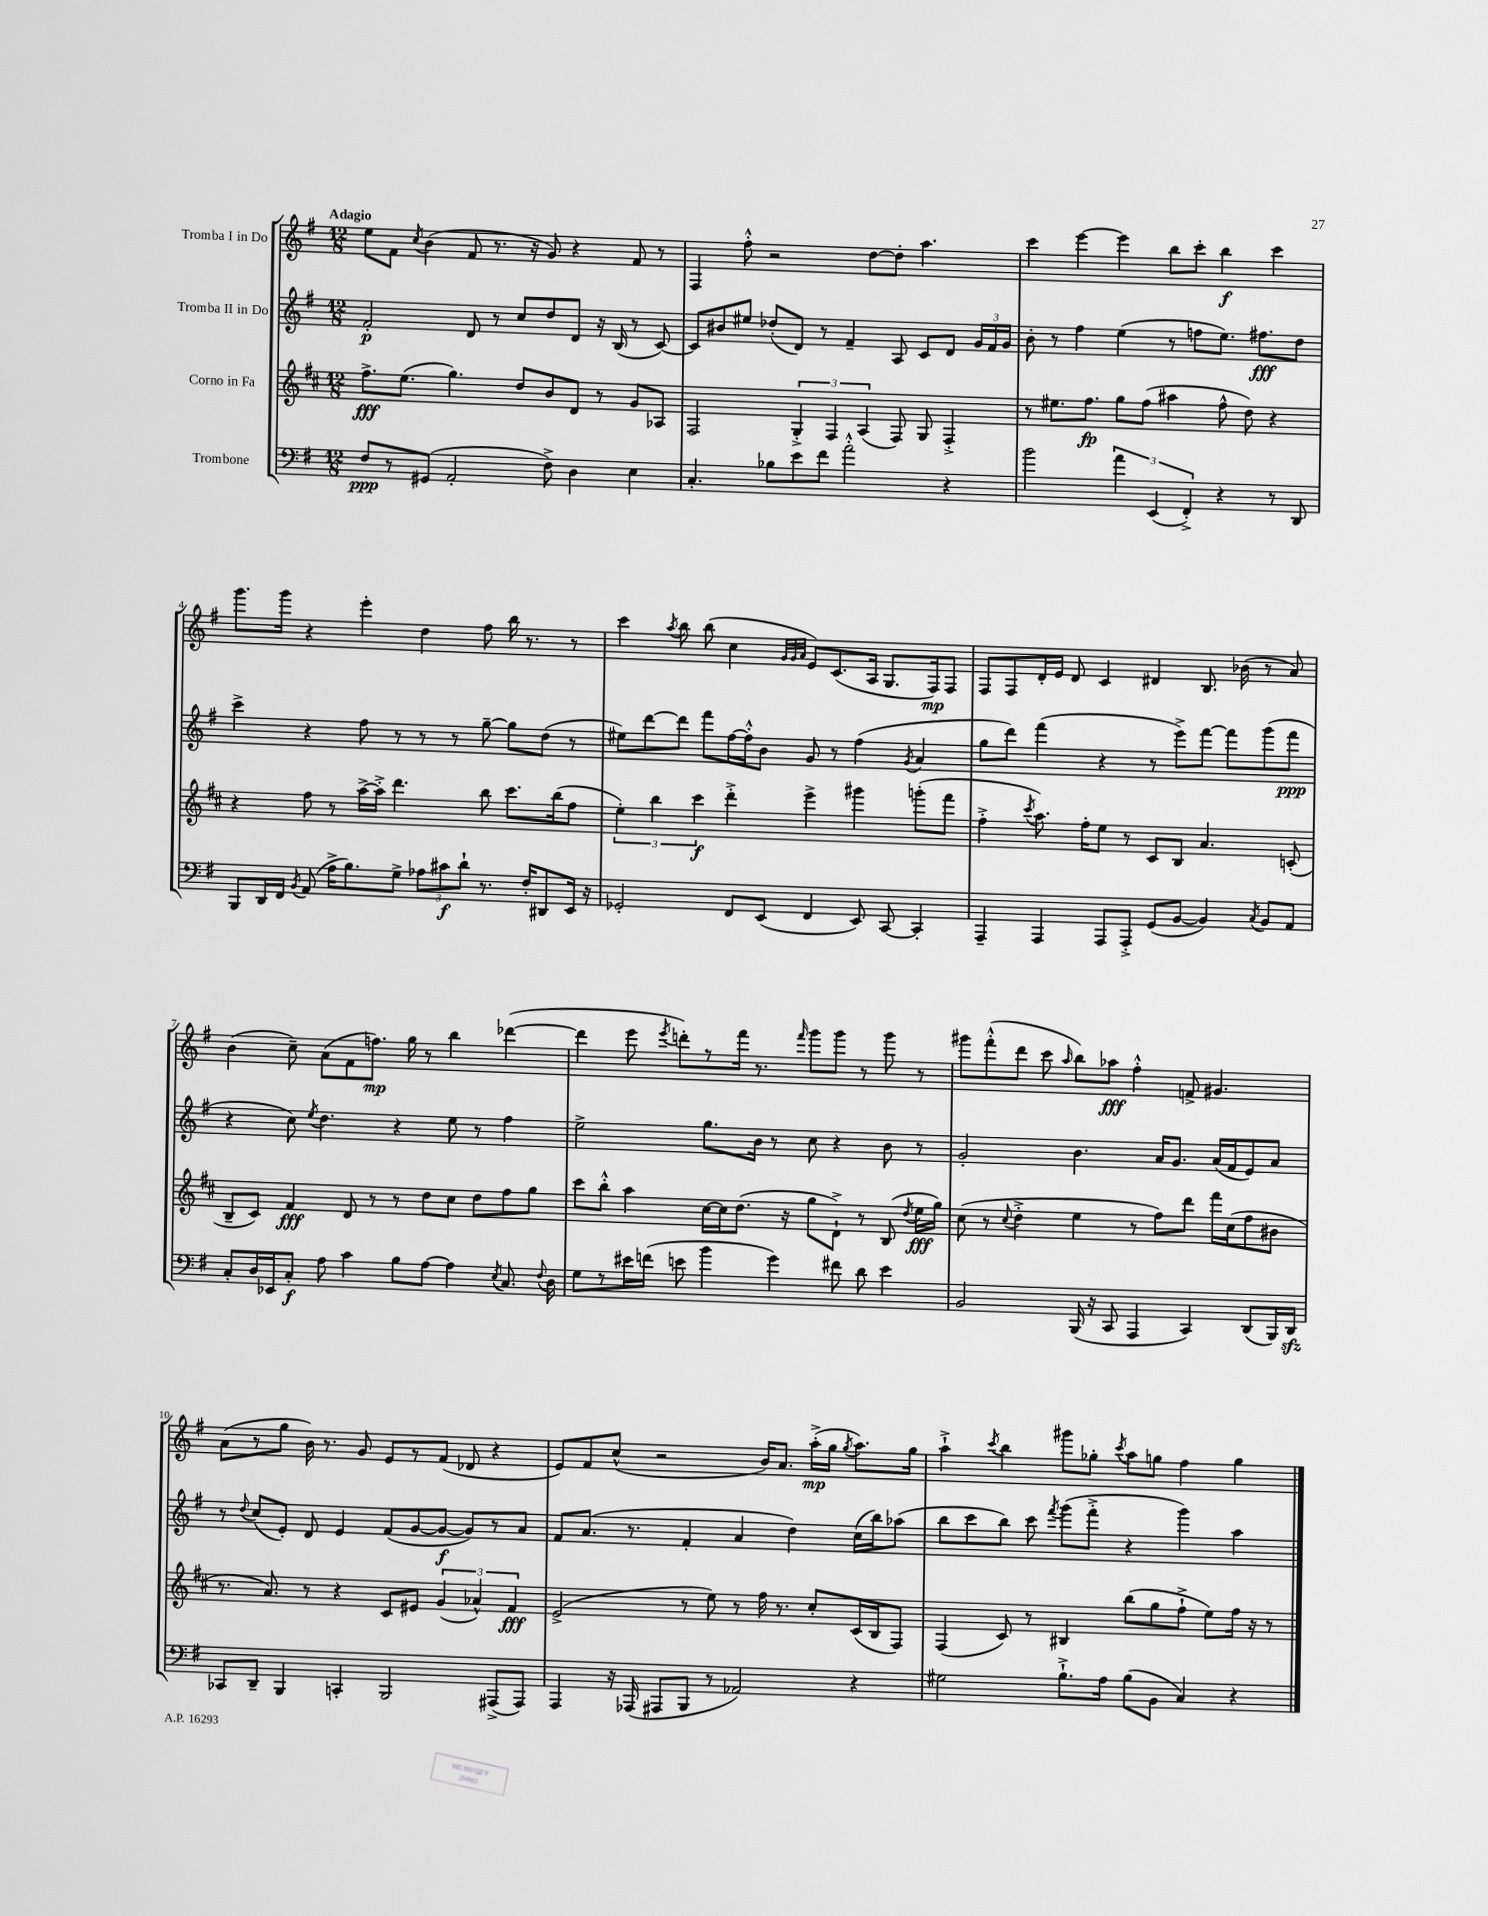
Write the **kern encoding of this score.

**kern	**kern	**kern	**kern
*staff4	*staff3	*staff2	*staff1
*clefF4	*clefG2	*clefG2	*clefG2
*k[f#]	*k[f#c#]	*k[f#]	*k[f#]
*M12/8	*M12/8	*M12/8	*M12/8
8F#	8.ff#^	2f#'	8ee
8r	.	.	8f#
.	(8.ee	.	.
.	.	.	8qcc
(8GG#	.	.	(4b
2AA'	4.gg)	.	.
.	.	8d	8f#
.	.	8r	8.r
.	8dd	8cc	.
.	.	.	16r
8F#^)	8b	8dd	8g)
4D	8d	8d	4r
.	8r	16r	.
.	.	(16B	.
4E	8g	8r	8f#
.	8A-	[8c)	8r
=	=	=	=
4.C'	2F#	8c]	4F#
.	.	8b#	.
.	.	8ee#	8ff#'^^
8B-	.	(8dd-'	2r
8e	6G'^	8d)	.
8f#	.	8r	.
.	6F#	.	.
2a'^^	.	4f#~	.
.	(6A	.	.
.	.	.	[8dd
.	8F#)	8A	8dd']
.	8G	8c	4.aa
4r	4F#'^	8d	.
.	.	24g	.
.	.	24f#	.
.	.	24g	.
=	=	=	=
2b	8r	8b'	4ccc
.	8.ee#	8r	.
.	.	4ff#	[4eee
.	8.ff#	.	.
6a	8gg	(4ee	4eee]
.	(8ff#	.	.
(6EE	.	.	.
.	4aa#	8r	8bb
6FF#'^)	.	.	.
.	.	8ff	8ccc'
4r	8ff#^^	8.ee)	4bb
.	8dd)	.	.
.	.	8.ff#	.
8r	4r	.	4ccc
8DD	.	8dd	.
=	=	=	=
8BBB	4r	4ccc^	8.ggg
16DD	.	.	.
16FF#	.	.	16ggg
8qBB	.	.	.
(8AA	8ff#	4r	4r
16A^	8r	.	.
8.B)	.	.	.
.	[16aa^	8ff#	4eee'
.	16aa'^]	.	.
8G^	4.ddd	8r	.
12A-	.	8r	4dd
12c#	.	.	.
.	.	8r	.
12d`	.	.	.
8.r	8bb	[8gg~	8ff#
.	8.ccc#	8gg]	16bb
16F#'	.	.	8.r
8DD#	.	(8dd	.
.	(16bb	.	.
16EE	8ff#	8r	8r
16r	.	.	.
=	=	=	=
2GG-'	6ee')	8ee#)	4ccc
.	.	[8ddd	.
.	6bb	.	.
.	.	.	8qaa
.	.	8ddd]	8bb
.	6ccc#	.	.
.	.	8fff#	(8bb
8FF#	4ddd'^	[16ff#	4cc
.	.	16ff#'^^]	.
(8EE	.	8b	.
.	.	.	32qqg
.	.	.	32qqg
.	.	.	32qqa
4FF#	4eee^	8g	8e)
.	.	8r	(8.c
8EE)	4ggg#	(4ff#	.
.	.	.	16A
[8CC	.	.	8.G
.	.	8qg	.
4CC']	(8ggg'	4a	.
.	.	.	16F#)
.	8fff#	.	8F#
=	=	=	=
4AAA~	4ff#'^	8gg	8F#
.	.	8ddd)	8F#
.	8qccc#	.	.
4AAA	8.aa)	(4fff#	16d'
.	.	.	16e
.	.	.	8d
.	16ff#'	.	.
8AAA	8ee	4r	4c
8AAA'^	8r	.	.
(8GG	8c#	8r	4d#
[8BB	8B	8eee^)	.
4BB])	4.a	[8fff#	8.B
.	.	8fff#]	.
.	.	.	(16b-
8qC	.	.	.
8BB	.	(8ggg	8r
8AA	(8c'	8fff#	8a)
=	=	=	=
8C'	8B~	4r	(4b
16D	8c#)	.	.
16EE-	.	.	.
8C'	4f#	8cc)	8cc~)
.	.	8qee	.
8A	.	4.dd	(8a
4c	8d	.	8f#
.	8r	.	8.ff)
8B	8r	4r	.
.	.	.	16gg
[8A	8dd	.	8r
4A]	8cc#	8ee	4bb
.	8dd	8r	.
8qE	.	.	.
8.C	8ff#	4ff#	([4ddd-
.	8gg	.	.
8qqF#	.	.	.
16D	.	.	.
=	=	=	=
8G	8ccc#	2ee^	4ddd-]
8r	8bb'^^	.	.
16e#	4aa	.	8eee
(16f	.	.	.
.	.	.	8qeee
8e	.	.	8ddd')
4b	[16cc#	8.gg	8r
.	16cc#]	.	.
.	(8.dd	.	16fff#
.	.	16b	8.r
4g)	.	8r	.
.	16r	.	.
.	.	.	16qqfff#
.	8gg	8cc	8ggg
8f#	8d`^)	4r	8ggg
8d	8r	.	8r
4e	(8B	8b	8ggg
.	8qdd	.	.
.	16ee	8r	8r
.	16gg)	.	.
=	=	=	=
2BB	(8cc#	2g'	8ggg#
.	8r	.	(8fff#'^^
.	8qqcc#	.	.
.	4dd'^	.	8ddd
.	.	.	8ccc
.	.	.	16qqaa
(16BBB	4ee	4.b	8bb)
16r	.	.	.
8CC	.	.	8aa-
4AAA	8r	.	4ff#'^^
.	8ff#)	16a	.
.	.	8.g	.
4CC)	8ddd	.	8f^
.	16fff#	(16a	4.g#
.	(16cc#	16f#	.
(8DD	8ff#	8e)	.
16BBB)	8b#	8a	.
16DD	.	.	.
=	=	=	=
8CC-	8.r	8r	(8a
.	.	8qqdd	.
8DD~	.	(8cc	8r
.	8.a)	.	.
4BBB	.	8e')	8gg
.	8r	8d	16b)
.	.	.	8.r
4CC'	4r	4e	.
.	.	.	8g
2BBB	8c#	(8f#	8e
.	8e#	[8g	8r
.	(6g	8g_	(8f#
.	.	8g])	8d-
.	6a-^^)	.	.
(8AAA#^	.	8r	4r
.	6f#	.	.
8AAA#)	.	8a	.
=	=	=	=
4AAA	(2e^	8f#	8e)
.	.	(8.a	8f#
16r	.	.	(8cc^^
(16AAA-	.	8.r	.
8AAA#	.	.	2r
8BBB	8r	4f#'	.
8r	8ee)	.	.
2AA-)	8r	4a	.
.	16ff#	.	16b)
.	8.r	.	8.a
.	.	4dd)	.
.	8cc#'	.	(16aa'^
.	.	.	16gg
.	.	.	8qgg
4r	(16c#	(16cc	8.aa)
.	16B	16bb)	.
.	8F#)	(8aa-	.
.	.	.	16gg
=	=	=	=
2G#	(4F#	8bb	4aa`^
.	.	8ccc	.
.	.	.	8qccc
.	8c#)	8bb)	4bb
.	8r	8ccc	.
.	.	8qfff#	.
8.B`^	4B#	(8ggg	8ggg#
.	.	8fff#'^	8gg-'
16A	.	.	.
.	.	.	8qccc
(8B	(8bb	4r	8aa
8BB	8gg	.	8gg
4C)	8ff#`^	4ggg)	4ff#
.	8ee)	.	.
4r	16ff#	4aa	4gg
.	16r	.	.
.	8r	.	.
==	==	==	==
*-	*-	*-	*-
